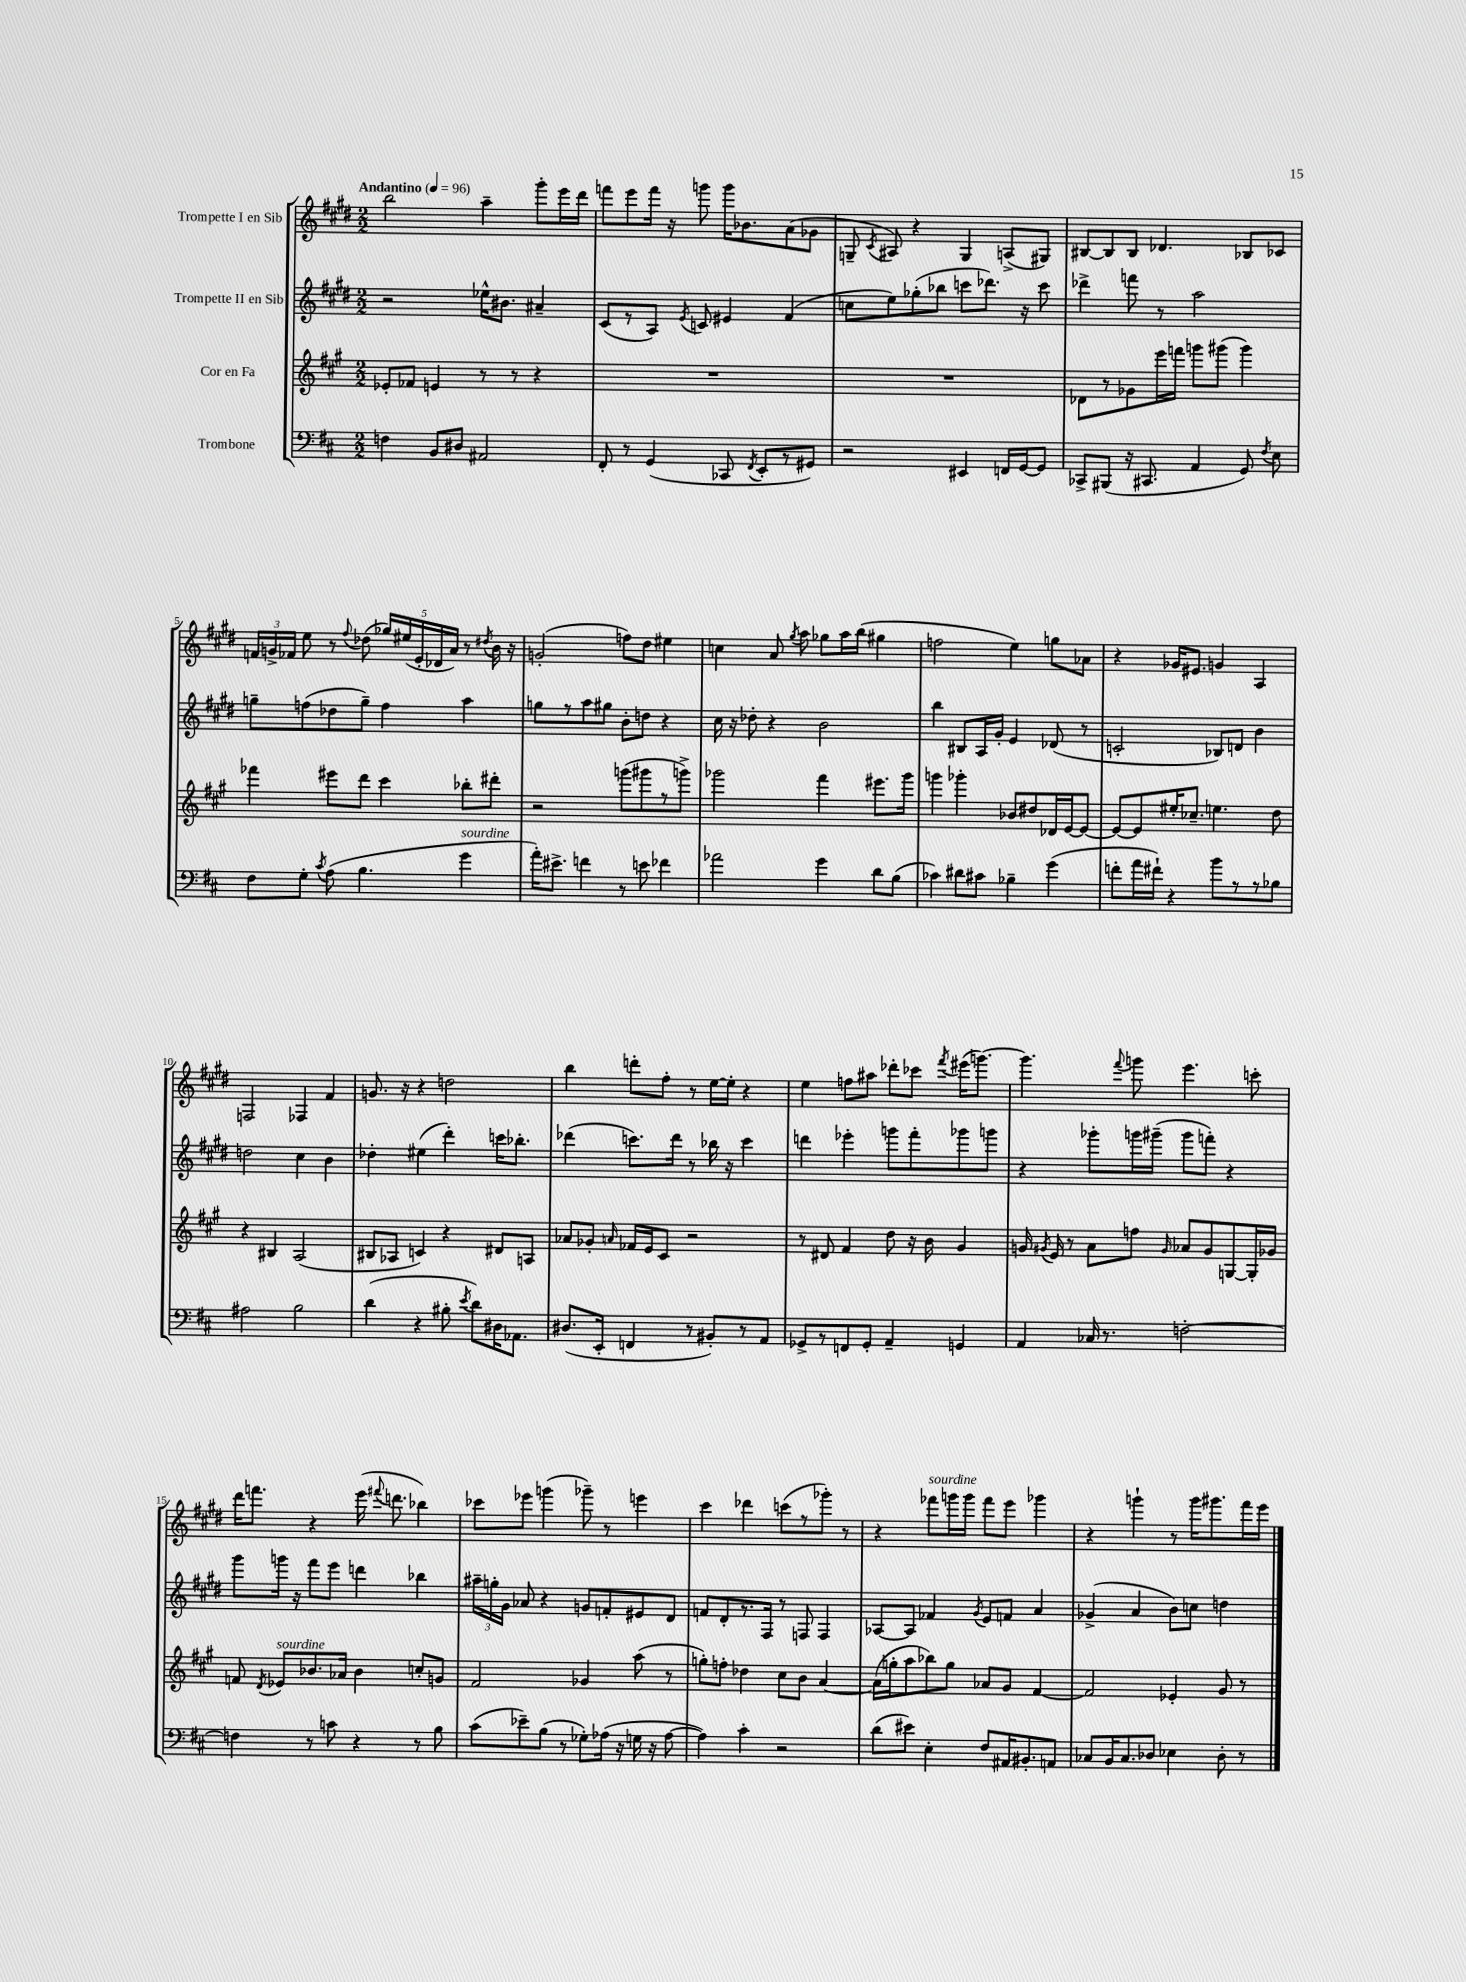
<<
\new StaffGroup <<
\new Staff = "s0" \with { instrumentName = "Trompette I en Sib" } {
    \clef treble \key e \major \numericTimeSignature \time 2/2 \tempo "Andantino" 4 = 96
    \autoBeamOff b''2 a''4-- gis'''8[-. e'''16 dis'''16] |
    f'''8[ e'''8 f'''16] r16 g'''8 g'''16[ bes'8. a'8( ges'8] |
    g8-- \acciaccatura { cis'8 } ais8) r4 g4 a8[->( gis8]) |
    bis8[~ bis8 bis8] des'4. bes8[ ces'8] |
    \tuplet 3/2 { f'16[ g'16-> fes'16] } e''8 r8 \appoggiatura { fis''8 } des''8( \tuplet 5/4 { ges''16[) eis''16( e'16-. des'16 a'16]) } r8 \acciaccatura { dis''8 } b'16 r16 |
    g'2-.( f''8[) dis''8] eis''4 |
    c''4 a'8 \acciaccatura { gis''8 } a''8 ges''8[ a''16 b''16]( gis''4 |
    f''2 e''4) g''8[ aes'8] |
    r4 ges'16[ eis'8.] g'4 a4 |
    f2 fes4 fis'4 |
    g'8. r16 r4 d''2 |
    b''4 d'''8[-. fis''8]-. r8 e''16[~ e''16]-. r4 |
    e''4 f''8[ ais''8] des'''8[-. ces'''8] \acciaccatura { fis'''8 } eis'''16[( g'''8.]~) |
    g'''4. \appoggiatura { fis'''8 } g'''8 e'''4. c'''8-. |
    dis'''16[ f'''8.] r4 e'''16( \appoggiatura { fis'''8 } d'''8. bes''4) |
    ces'''8[ ees'''8] g'''4( ges'''8--) r8 e'''4 |
    cis'''4 des'''4 c'''8[( r8 ges'''8]-.) r8 |
    r4 fes'''8[^\markup { \italic "sourdine" } g'''16 g'''16] fes'''8[ e'''8] ges'''4 |
    r4 g'''4-! r8 g'''16[ gis'''8. fis'''16 e'''16] \bar "|." |
}
\new Staff = "s1" \with { instrumentName = "Trompette II en Sib" } {
    \clef treble \key e \major \numericTimeSignature \time 2/2
    \autoBeamOff r2 ees''16[-^ bis'8.] ais'4-- |
    cis'8[( r8 a8]) \acciaccatura { e'8 } c'8 eis'4 fis'4( |
    c''8[ e''8) ges''8-.( bes''8] c'''8[ des'''8.]) r16 c'''8 |
    des'''4-> f'''8 r8 a''2 |
    g''8[-- f''8( des''8 g''8]--) f''4 a''4 |
    g''8[ r8 a''8 gis''8] b'8[-. d''8] r4 |
    cis''16 r16 des''8-. r4 b'2 |
    b''4 bis8[ a16 gis'16]-. e'4 des'8( r8 |
    c'2-. bes8[) d'8] b'4 |
    d''2 cis''4 b'4 |
    des''4-. eis''4( dis'''4-.) c'''16[ bes''8.]-. |
    des'''4( c'''8.[) des'''16] r8 bes''16 r16 c'''4 |
    d'''4 ees'''4-. g'''8[ fis'''8-. ges'''8 g'''8] |
    r4 ges'''8[-. g'''16 gis'''16]--( gis'''8[ f'''8]-.) r4 |
    gis'''8[ g'''16] r16 fis'''8[ e'''8] d'''4 bes''4 |
    \tuplet 3/2 { ais''16[-- g''16-. gis'16] } aes'8 r4 g'8[ f'8-. eis'8 dis'8] |
    f'8[ dis'8-. r8. fis16] r8 f8 f4 |
    aes8[~ aes8] fes'4 \acciaccatura { gis'8 } e'8[ f'8] a'4 |
    ges'4->( a'4 b'8[) c''8] d''4 \bar "|." |
}
\new Staff = "s2" \with { instrumentName = "Cor en Fa" } {
    \clef treble \key a \major \numericTimeSignature \time 2/2
    \autoBeamOff ees'8[-. fes'8] e'4 r8 r8 r4 |
    R1 |
    R1 |
    des'8[ r8 ges'8 e'''16 f'''16] g'''8[ gis'''8]( gis'''4) |
    fes'''4 eis'''8[ d'''8] cis'''4 bes''8[-. dis'''8]-. |
    r2 g'''8[( gis'''8 r8 g'''8]->) |
    ges'''2 fis'''4 eis'''8.[ ges'''16] |
    g'''4 ges'''4-. bes'8[ dis''8 des'16 e'16~ e'8]~ |
    e'8[~ e'8 eis''16-. ces''8.]-- e''4. d''8 |
    r4 bis4 a2( |
    bis8[ aes8] c'4) r4 dis'8[ a8] |
    aes'8[ ges'8]-. \grace { a'16 } fes'16[ e'16 cis'8] r2 |
    r8 dis'8 fis'4 d''8 r16 b'16 gis'4 |
    g'16 \acciaccatura { gis'8 } e'16 r8 a'8[ f''8] \grace { gis'16 } aes'8[ gis'8 g8~ g16-. ges'16] |
    f'8 \acciaccatura { d'8 } ees'8[^\markup { \italic "sourdine" } bes'8. aes'16] bes'4 c''8[-. g'8] |
    fis'2 ges'4 a''8( r8 |
    g''8[-.) f''8]-. des''4 cis''8[ b'8] a'4~ |
    a'16[( g''16-. a''8 bes''8) g''8] aes'8[ gis'8] fis'4~ |
    fis'2 ees'4-. gis'8 r8 \bar "|." |
}
\new Staff = "s3" \with { instrumentName = "Trombone" } {
    \clef bass \key d \major \numericTimeSignature \time 2/2
    \autoBeamOff f4 b,8[ dis8] ais,2 |
    fis,8-. r8 g,4( ces,8 \acciaccatura { fis,8 } e,8[-. r8 gis,8]) |
    r2 eis,4 f,16[ g,16~ g,8] |
    ces,8[-> bis,,8]( r16 cis,8. a,4 g,8) \acciaccatura { fis8 } e8 |
    fis8[ g8]-. \acciaccatura { cis'8 } a8( b4. g'4^\markup { \italic "sourdine" } |
    a'16[-.) eis'8.]-> f'4 r8 e'8 fes'4 |
    aes'2 g'4 d'8[ b8]( |
    ces'4) dis'8[ cis'8] bes4-- g'4( |
    f'8[-. a'16 fis'16]-!) r4 b'8[ r8 r8 bes8] |
    ais2 b2 |
    d'4( r4 bis8-. \acciaccatura { e'8 } d'8[) dis16 aes,8.] |
    dis8.[( e,16]-. f,4 r8 bis,8[-.) r8 a,8] |
    ges,8[-> r8 f,8 ges,8]-. a,4-- g,4 |
    a,4 ces16 r8. f2~-. |
    f4 r8 c'8 r4 r8 b8 |
    cis'8[( ees'8--) b8]( r8 ges8[-.) aes16]( r16 g16 r16 aes8~ |
    aes4) cis'4-. r2 |
    d'8[( eis'8]) e4-. fis8[ ais,16 bis,8.-. a,8] |
    ces8[ b,16 ces8. des8] ees4 des8-. r8 \bar "|." |
}
>>
>>
